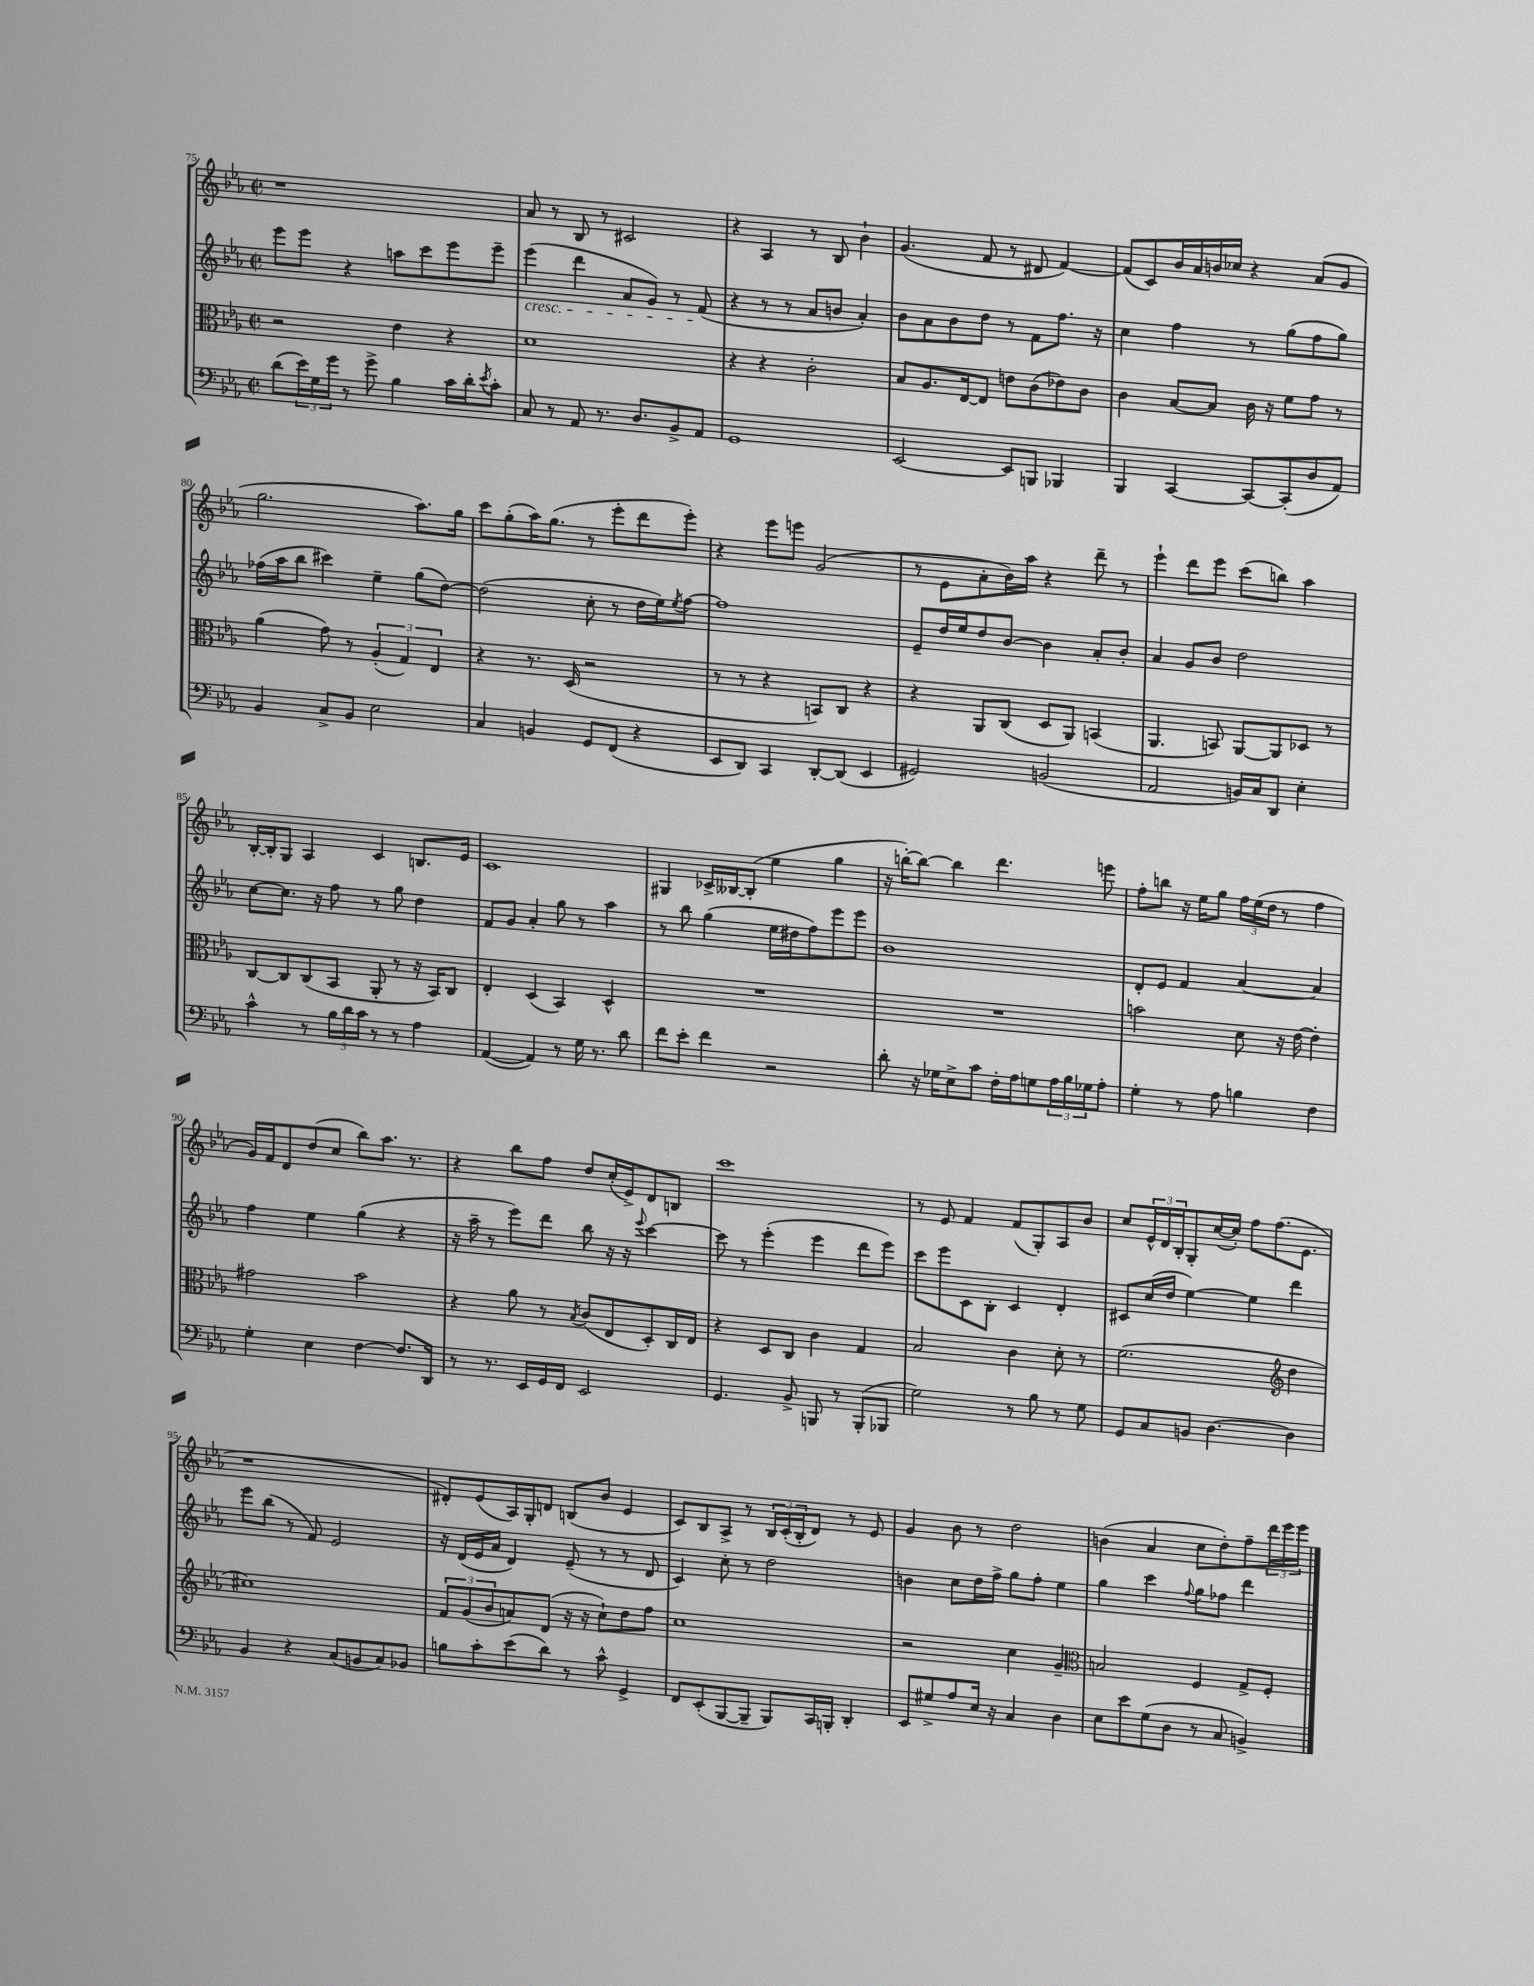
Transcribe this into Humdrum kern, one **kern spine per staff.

**kern	**kern	**kern	**kern
*staff4	*staff3	*staff2	*staff1
*clefF4	*clefC3	*clefG2	*clefG2
*k[b-e-a-]	*k[b-e-a-]	*k[b-e-a-]	*k[b-e-a-]
*M2/2	*M2/2	*M2/2	*M2/2
*met(c|)	*met(c|)	*met(c|)	*met(c|)
(8d	2r	8eee-	1r
24e-)	.	8eee-	.
24G	.	.	.
24g	.	.	.
8r	.	4r	.
8g^	.	.	.
4B-	4e-	8aa	.
.	.	8ccc	.
16c	4r	8eee-	.
16d'	.	.	.
8qe-	.	.	.
8c'	.	8eee-~	.
=	=	=	=
8C	1d	(4eee-	8a-
8r	.	.	8r
8AA-	.	4ddd	8B-
8.r	.	.	8r
.	.	8a-	2c#
8.D	.	.	.
.	.	8g)	.
8BB-^	.	8r	.
8AA-	.	(8f	.
=	=	=	=
1GG	4r	4r	4r
.	4r	8r	4A-
.	.	8r	.
.	2c'	8a-	8r
.	.	8b	8B-
.	.	4a-')	4b-`
=	=	=	=
[2EE-	8B-	8b-	(4.g
.	8.A-	8a-	.
.	.	8b-	.
.	[16E-	.	.
.	8E-]	8dd	8f
8EE-]	8e	8r	8r
8BBB	(8c	8f	8d#
4BBB-	8e-)	8.ff	[4f)
.	8c	.	.
.	.	16r	.
=	=	=	=
4BBB-	4c	4cc	(8f]
.	.	.	8c)
[4CC	[8B-	4ff	16b-
.	.	.	16a-
.	8B-]	.	16b
.	.	.	16cc-
8CC_	16c	8r	4r
.	16r	.	.
(8CC']	8f	(8gg	.
8D	8g	8ff	(8a-
8AA-)	8r	8gg)	8g
=	=	=	=
4BB-	(4a-	(16ff-	2.gg
.	.	16aa-	.
.	.	8bb-	.
8C^	8g)	4ccc#)	.
8BB-	8r	.	.
2E-	(6A-'	4ee-~	.
.	6G)	.	.
.	.	(8gg	8.aa-)
.	6E-	.	.
.	.	[8dd)	.
.	.	.	16gg
=	=	=	=
4C	4r	(2dd]	8ccc
.	.	.	(8gg'
4BB	8.r	.	16aa-)
.	.	.	(8.gg
.	(16D	.	.
8GG	2r	8cc'	8r
(8FF	.	8r	8eee-'
4r	.	16dd	8ddd
.	.	16ee-)	.
.	.	8qee-	.
.	.	[8ff	8eee-')
=	=	=	=
8EE-	8r	1ff]	4r
8DD)	8r	.	.
4CC	4r	.	8eee-
.	.	.	8eee
[8DD'	8BB)	.	(2g
(8DD]	8C	.	.
4EE-	4r	.	.
=	=	=	=
2GG#)	4r	8e-~	8r
.	.	16dd	8e-
.	.	16ee-	.
.	8AA-	8dd	8a-'
.	(8C	[8b-	16b-)
.	.	.	16aa-
(2BB	8D	4b-]	4r
.	8AA-)	.	.
.	(4BB	8a-'	8ddd~
.	.	8b-'	8r
=	=	=	=
2AA-	4.AA-	4a-	4eee-`
.	.	8g	8ddd
.	8BB)	8b-	8eee-
16BB)	[8AA-	2dd	(8ccc
16C	.	.	.
8DD	8AA-]	.	8bb)
4E-'	8D-	.	4aa-
.	8r	.	.
=	=	=	=
4c^^	[8C	[8cc	[16B-'
.	.	.	16B-']
.	8C]	8.cc]	8G
8r	(8C	.	4A-
.	.	16r	.
24B-	8BB-	8ff	.
24d	.	.	.
24c	.	.	.
8r	8AA-'	8r	4c
8r	8r	8gg	.
4A-	16r	4dd	8.B
.	16BB-)	.	.
.	8C	.	.
.	.	.	16e-
=	=	=	=
([4AA-	4E-'	8f	1c
.	.	8g	.
4AA-])	(4D	4a-'	.
8r	4BB-)	8gg	.
16G	.	8r	.
8.r	.	.	.
.	4D^^	4aa-	.
8d	.	.	.
=	=	=	=
8f	1r	8r	4G#
8e-'	.	8bb-	.
4f	.	(4gg	16c-^
.	.	.	[16B--
.	.	.	(8B--']
2r	.	16ee-	4ee-
.	.	16dd#	.
.	.	8ff)	.
.	.	8eee-	4gg
.	.	8eee-	.
=	=	=	=
8d'	1r	1b-	16r
.	.	.	[16bb')
16r	.	.	8bb_
16G-	.	.	.
8E-^	.	.	4bb]
8c	.	.	.
16F'	.	.	4.ddd
16A-	.	.	.
8G	.	.	.
24A-	.	.	.
24B-	.	.	.
24G-	.	.	.
8A-'	.	.	8eee
=	=	=	=
4G'	2b	8d'	8ff'
.	.	8e-	8bb
8r	.	4f	16r
.	.	.	16ee-
8A-	.	.	8gg
4B	8d	[4a-	24ff
.	.	.	(24ee-
.	.	.	24dd
.	16r	.	8r
.	[16e-	.	.
4F	4e-']	4a-]	4ff
=	=	=	=
4G'	2g#	4ff	16g)
.	.	.	16f
.	.	.	8d
4E-	.	4ee-	(8dd
.	.	.	8cc
[4F	2b-	(4gg	8bb-)
.	.	.	8.aa-
8.F]	.	4r	.
.	.	.	8.r
16DD	.	.	.
=	=	=	=
8r	4r	16r	4r
.	.	16aa-~	.
8.r	.	8r	.
.	8a-	8eee-)	8bb-
16EE-	.	.	.
16GG	8r	8ddd	8ff
16FF	.	.	.
.	8qB-	.	.
2EE-	(8c	8bb-	8dd
.	8E-	16r	(16cc'
.	.	16r	16e-^)
.	.	8qqeee-	.
.	8D')	[4ccc	8d
.	16C	.	8B
.	16E-	.	.
=	=	=	=
4.GG	4r	8ccc]	1ccc
.	.	8r	.
.	8D	(4eee-'	.
8BB-^	8C	.	.
8BBB	4c	4eee-	.
8r	.	.	.
(8BBB'	4G	8ddd	.
8BBB-	.	8eee-)	.
=	=	=	=
2G)	2B-	8ccc	8r
.	.	8eee-	8e-
.	.	8c	4f
.	.	8B-'	.
8r	4c	4c	(8f
8B-	.	.	8G')
8r	8d'	4d'	8A-
8G	8r	.	8b-
=	=	=	=
8GG	(2.f	8c#	8cc
8C	.	(16cc	24e-^^
.	.	.	24d
.	.	16dd	.
.	.	.	24B-'
8BB	.	[4ee-)	8G'
[4.D	.	.	([16cc
.	.	.	16cc'])
.	.	4ee-]	8ff
.	.	.	(8.ff
*	*clefG2	*	*
4D]	4dd	4ddd	.
.	.	.	8.e-
=	=	=	=
4BB-	1cc#)	8eee-	1r
.	.	(8bb-	.
4r	.	8r	.
.	.	8f)	.
(8C	.	2e-	.
8BB	.	.	.
8C)	.	.	.
8BB-	.	.	.
=	=	=	=
8B	12f	16r	8d#')
.	.	(16d	.
.	(12g	.	.
8c'	.	16e-	(8e-
.	12b-	.	.
.	.	16a-	.
(8e-	8a)	4d)	16A-)
.	.	.	16G'
8d)	(8d	.	8d
8r	16r	(8e-~	(8B
.	16r	.	.
8c^^	8cc`)	8r	8b-
4GG^	8dd	8r	4e-
.	8ff	8d	.
=	=	=	=
8FF	1cc	4c)	8c)
(8EE-'	.	.	8B-
[8BBB-	.	8cc'	8A-^
8BBB-~]	.	8r	8r
8BBB-)	.	2dd	24B-
.	.	.	(24c'
.	.	.	24B-'
16CC	.	.	8d)
16BBB'	.	.	.
4DD'	.	.	8r
.	.	.	8e-
=	=	=	=
8EE-	2r	4b	4g
8G#^	.	.	.
8A-	.	8cc	8b-
16E-	.	16dd	8r
16r	.	16ff^	.
4C	4cc	8gg	2dd
.	.	8ff'	.
4D	4g~	4ee-	.
=	=	=	=
*	*clefC3	*	*
8E-	2B	4gg	(4b
8e-	.	.	.
(8G	.	4ccc	4a-
8D	.	.	.
.	.	8qqff	.
8r	4F	8gg	8cc
8C	.	8ff-	8dd')
4BB^)	8G^	4ddd	8ff~
.	8F'	.	24ddd
.	.	.	24eee-
.	.	.	24eee-
==	==	==	==
*-	*-	*-	*-
